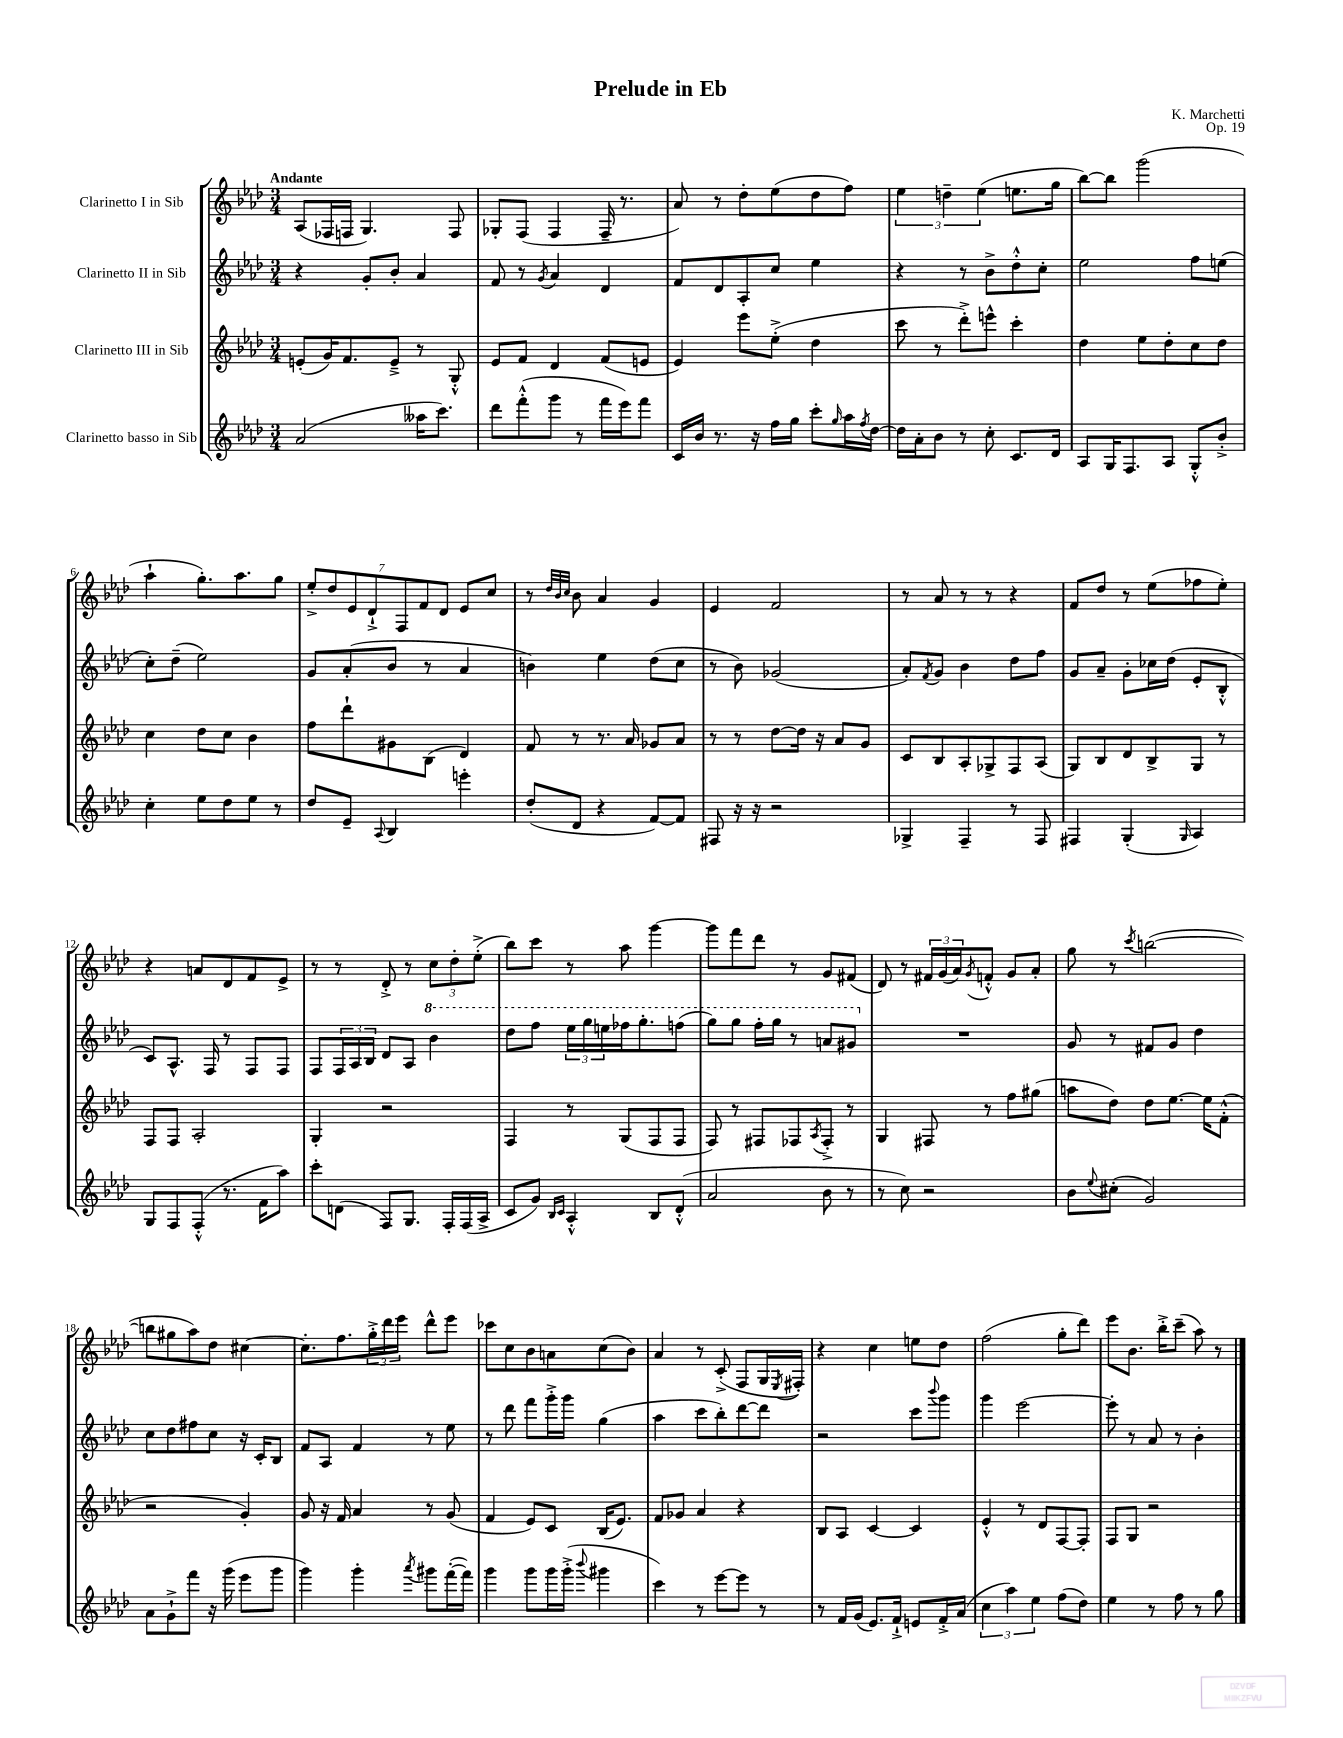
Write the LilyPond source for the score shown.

\header { title = "Prelude in Eb" composer = "K. Marchetti" opus = "Op. 19" }
<<
\new StaffGroup <<
\new Staff = "s0" \with { instrumentName = "Clarinetto I in Sib" } {
    \clef treble \key aes \major \numericTimeSignature \time 3/4 \tempo "Andante"
    aes8( fes16 f16 g4.) f8 |
    ges8-. f8( f4 f16-- r8. |
    aes'8) r8 des''8-. ees''8( des''8 f''8) |
    \tuplet 3/2 { ees''4 d''4-- ees''4( } e''8. g''16 |
    bes''8~) bes''8 g'''2( |
    aes''4-! g''8.-.) aes''8. g''8 |
    \tuplet 7/4 { ees''8-.-> des''8 ees'8 des'8-!-> f8 f'8 des'8 } ees'8 c''8 |
    r8 \grace { des''32 bes'32 c''32 } bes'8 aes'4 g'4 |
    ees'4 f'2 |
    r8 aes'8 r8 r8 r4 |
    f'8 des''8 r8 ees''8( fes''8 ees''8-.) |
    r4 a'8 des'8 f'8 ees'8-> |
    r8 r8 des'8-.-> r8 \tuplet 3/2 { c''8 des''8-. ees''8-.->( } |
    bes''8) c'''8 r8 aes''8 g'''4~ |
    g'''8 f'''8 des'''8 r8 g'8 fis'8( |
    des'8) r8 \tuplet 3/2 { fis'16 g'16( aes'16) } \acciaccatura { g'8 } f'8-.-^ g'8 aes'8-. |
    g''8 r8 \acciaccatura { c'''8 } b''2~( |
    b''8 gis''8 aes''8) des''8 cis''4~ |
    cis''8.-. f''8. \tuplet 3/2 { g''16-.-> des'''16 ees'''16 } des'''8-^ ees'''8 |
    ces'''8 c''8 bes'8 a'8 c''8( bes'8) |
    aes'4 r8 c'8-.->( f8 g16 \acciaccatura { ees8 } fis16-.) |
    r4 c''4 e''8 des''8 |
    f''2( g''8-. des'''8) |
    ees'''8 bes'8. bes''16-.-> c'''8--( aes''8) r8 \bar "|." |
}
\new Staff = "s1" \with { instrumentName = "Clarinetto II in Sib" } {
    \clef treble \key aes \major \numericTimeSignature \time 3/4
    r4 g'8-. bes'8-. aes'4 |
    f'8 r8 \acciaccatura { g'8 } aes'4 des'4 |
    f'8 des'8 aes8-. c''8 ees''4 |
    r4 r8 bes'8-> des''8-.-^ c''8-. |
    ees''2 f''8 e''8( |
    c''8-.) des''8--( ees''2) |
    g'8 aes'8-.( bes'8 r8 aes'4 |
    b'4) ees''4 des''8( c''8 |
    r8 bes'8) ges'2( |
    aes'8-.) \acciaccatura { f'8 } g'8 bes'4 des''8 f''8 |
    g'8 aes'8-- g'8-. ces''16 des''16( ees'8-. bes8-.-^ |
    c'8) aes8.-^ f16 r8 f8 f8 |
    f8 \tuplet 3/2 { f16 aes16 bes16 } des'8 aes8 \ottava #1 bes''4 |
    des'''8 f'''8 \tuplet 3/2 { ees'''16 g'''16 e'''16 } fes'''16 g'''8.-. f'''8( |
    g'''8) g'''8 f'''16-. g'''16 r8 a''8 gis''8 \ottava #0 |
    R2. |
    g'8 r8 fis'8 g'8 des''4 |
    c''8 des''8 fis''8 c''8 r16 c'16-. bes8 |
    f'8 aes8 f'4 r8 ees''8 |
    r8 des'''8 f'''8 g'''16-.-> g'''16 g''4( |
    aes''4 c'''8 bes''8-.) des'''8~ des'''8 |
    r2 c'''8 \appoggiatura { bes'''8 } g'''8 |
    g'''4 ees'''2~ |
    ees'''8-. r8 aes'8 r8 bes'4-. \bar "|." |
}
\new Staff = "s2" \with { instrumentName = "Clarinetto III in Sib" } {
    \clef treble \key aes \major \numericTimeSignature \time 3/4
    e'8-.( g'16) f'8. e'8---> r8 g8-.-^ |
    ees'8 f'8 des'4 f'8( e'8 |
    ees'4) ees'''8 ees''8-.->( des''4 |
    c'''8 r8 des'''8-.->) e'''8-^ c'''4-. |
    des''4 ees''8 des''8-. c''8 des''8 |
    c''4 des''8 c''8 bes'4 |
    f''8 des'''8-! gis'8 bes8( des'4) |
    f'8 r8 r8. aes'16 ges'8 aes'8 |
    r8 r8 des''8~ des''16 r16 aes'8 g'8 |
    c'8 bes8 aes8-. ges8-> f8 aes8( |
    g8) bes8 des'8 bes8-> g8 r8 |
    f8 f8 aes2-. |
    g4-. r2 |
    f4 r8 g8( f8 f8 |
    f8) r8 fis8 fes8 \acciaccatura { aes8 } fes8-.-> r8 |
    g4 fis8 r8 f''8 gis''8( |
    a''8 des''8) des''8 ees''8.~ ees''16 f'8-.-^( |
    r2 g'4-.) |
    g'8 r16 f'16 aes'4 r8 g'8( |
    f'4 ees'8) c'8 bes16( ees'8.) |
    f'8 ges'8 aes'4 r4 |
    bes8 aes8 c'4~ c'4 |
    ees'4-.-^ r8 des'8 f8~ f8-. |
    f8 g8 r2 \bar "|." |
}
\new Staff = "s3" \with { instrumentName = "Clarinetto basso in Sib" } {
    \clef treble \key aes \major \numericTimeSignature \time 3/4
    aes'2( aeses''16 c'''8.) |
    des'''8 f'''8-.-^( g'''8 r8 f'''16 ees'''16) f'''8 |
    c'16 bes'16 r8. r16 f''16 g''16 c'''8-. \grace { g''16 } aes''16 \acciaccatura { f''8 } des''16~ |
    des''16 aes'16-. bes'8 r8 c''8-. c'8. des'16 |
    aes8 g16 f8. aes8 g8-.-^ bes'8-.-> |
    c''4-. ees''8 des''8 ees''8 r8 |
    des''8 ees'8-- \appoggiatura { aes8 } bes4 e'''4-. |
    des''8-.( des'8 r4 f'8~) f'8 |
    fis8 r16 r16 r2 |
    ges4-> f4-- r8 f8 |
    fis4 g4-.( \grace { g16 } aes4) |
    g8 f8 f8-.-^( r8. f'16 aes''8) |
    c'''8-. d'8( f8) g8. f16-. f16( aes16-> |
    c'8 g'8) \grace { bes16 c'16 } aes4-.-^ bes8 des'8-.-^( |
    aes'2 bes'8 r8 |
    r8 c''8) r2 |
    bes'8 \appoggiatura { ees''8 } cis''8-.( g'2) |
    aes'8 g'8-!-> f'''8 r16 g'''16( ees'''8 g'''8 |
    g'''4) g'''4-. \acciaccatura { aes'''8 } gis'''8 f'''16~-.( f'''16) |
    g'''4 g'''8 g'''16 g'''16-.->( \appoggiatura { bes'''8 } gis'''4 |
    c'''4) r8 ees'''8~ ees'''8 r8 |
    r8 f'16 g'16( ees'8.) f'16-!-> e'8 f'16-.-> aes'16( |
    \tuplet 3/2 { c''4 aes''4) ees''4 } f''8( des''8) |
    ees''4 r8 f''8 r8 g''8 \bar "|." |
}
>>
>>
